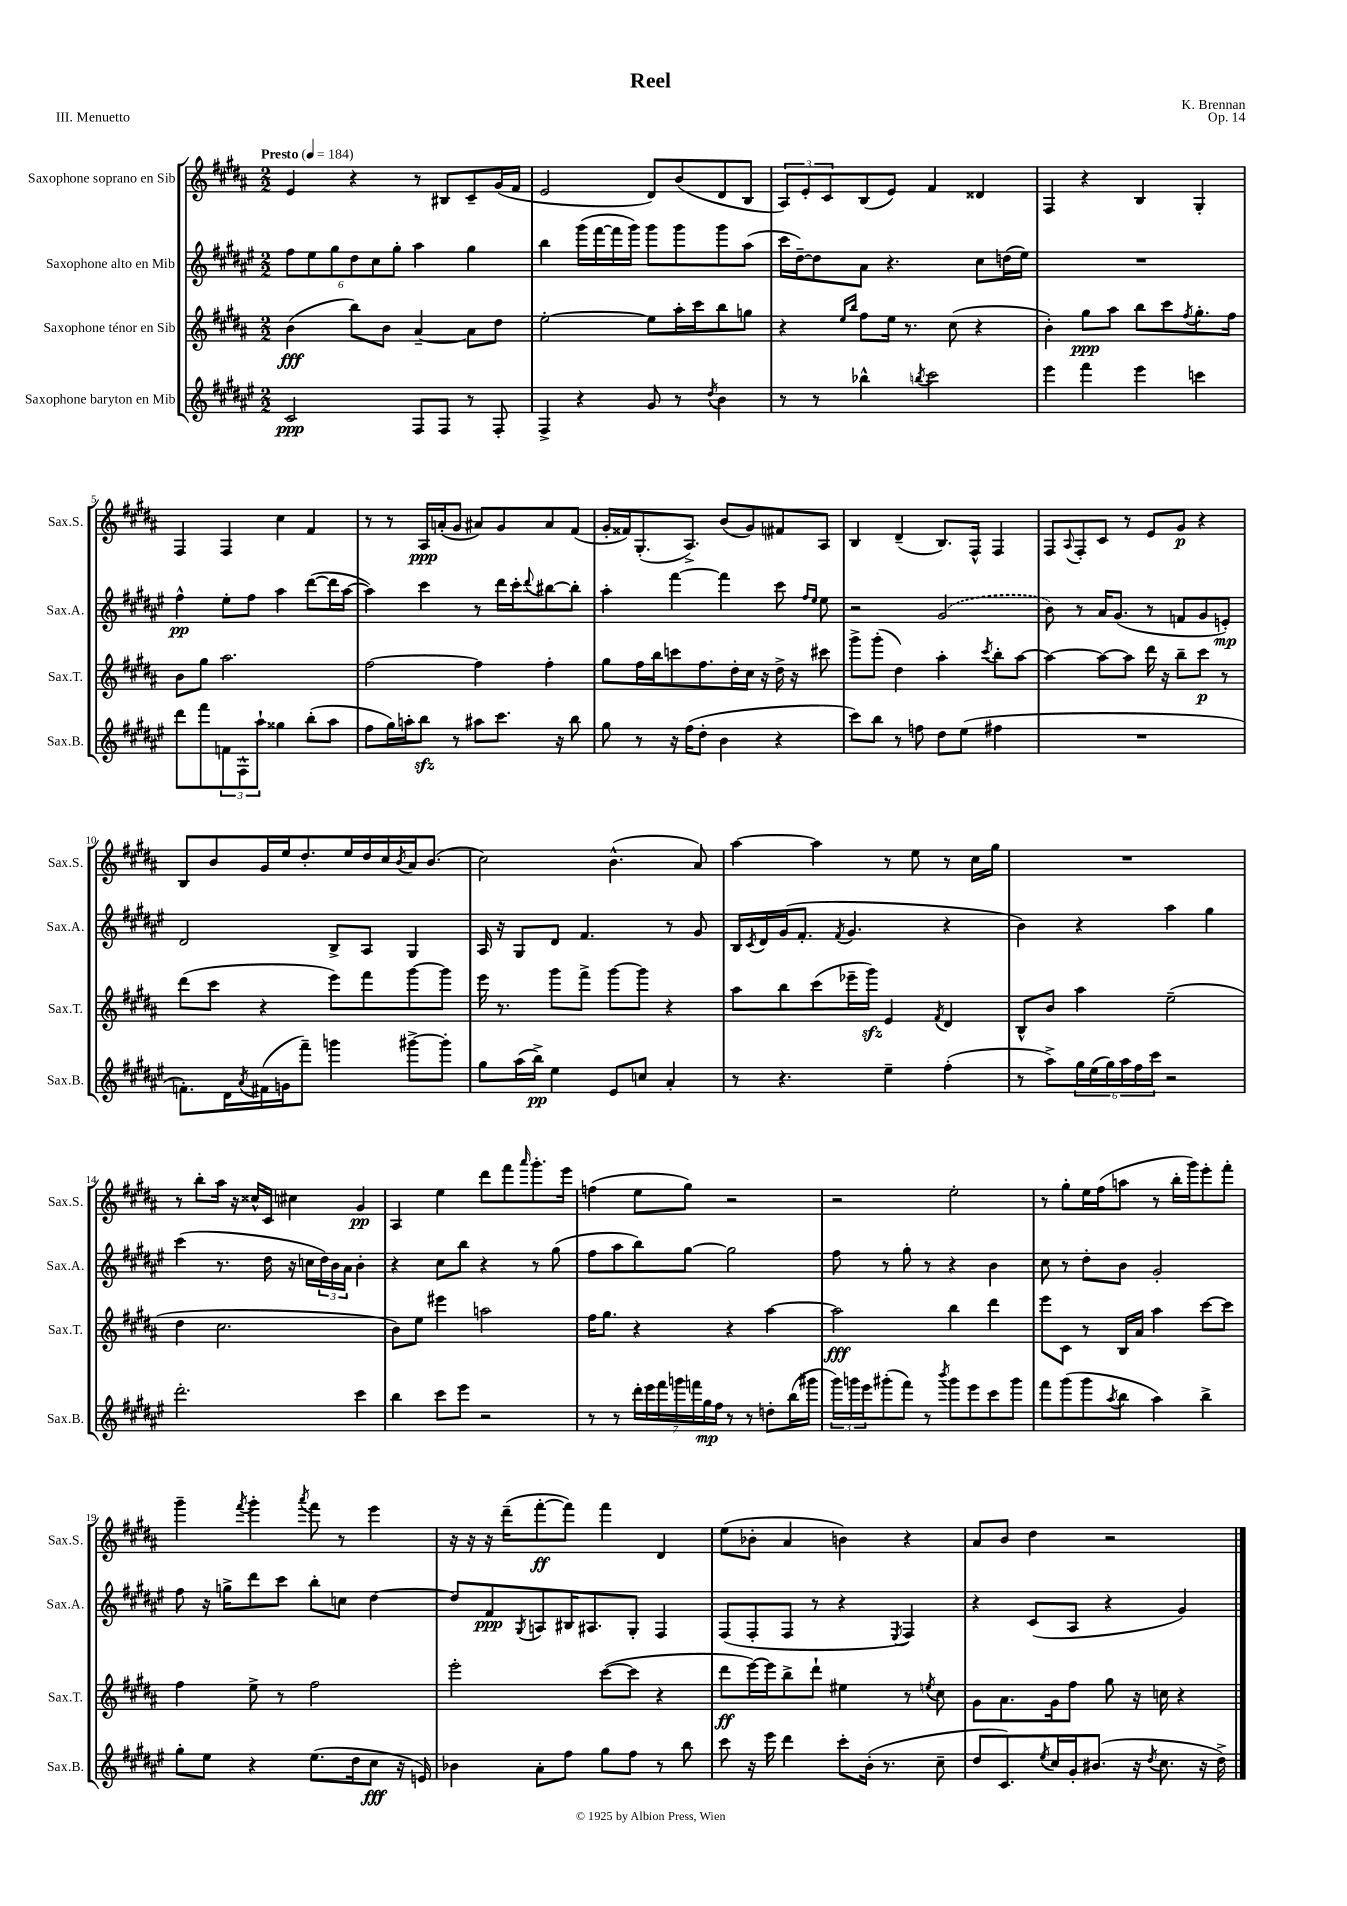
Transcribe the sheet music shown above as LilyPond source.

\header { title = "Reel" composer = "K. Brennan" opus = "Op. 14" piece = "III. Menuetto" }
<<
\new StaffGroup <<
\new Staff = "s0" \with { instrumentName = "Saxophone soprano en Sib" shortInstrumentName = "Sax.S." } {
    \clef treble \key b \major \numericTimeSignature \time 2/2 \tempo "Presto" 4 = 184
    e'4 r4 r8 bis8 cis'8-- gis'16( fis'16 |
    e'2 dis'8) b'8( dis'8 b8 |
    \tuplet 3/2 { ais8) e'8-. cis'8 } b8( e'8) fis'4 disis'4 |
    fis4 r4 b4 gis4-. |
    fis4 fis4 cis''4 fis'4 |
    r8 r8 ais16\ppp a'16-.( gis'8 ais'8) gis'8 ais'8 fis'8( |
    gis'16-. fisis'16) gis8.-.( ais8.->) b'8( gis'8) fis'8 ais8 |
    b4 dis'4--( b8.) fis16-^ fis4 |
    fis8 \appoggiatura { ais8 } fis8-. cis'8 r8 e'8 gis'8\p r4 |
    b8 b'8 gis'16 e''16 dis''8.-. e''16 dis''16 cis''16 \acciaccatura { b'8 } ais'16 b'8.( |
    cis''2) b'4.-^( ais'8) |
    ais''4~ ais''4 r8 e''8 r8 cis''16 gis''16 |
    R1 |
    r8 b''8-. ais''16 r16 cisis''16-^ cis'16 cis''4 gis'4\pp |
    ais4 e''4 dis'''8 fis'''8 \grace { ais'''16 } gis'''8.-. e'''16 |
    f''4( e''8 gis''8) r2 |
    r2 e''2-. |
    r8 gis''8-. e''16 fis''16( a''8 r8 b''16-. gis'''16) e'''8-. fis'''8-. |
    gis'''4-- \acciaccatura { fis'''8 } gis'''4-. \acciaccatura { ais'''8 } fis'''8 r8 e'''4 |
    r16 r16 r16 dis'''16--( fis'''8~-.\ff fis'''8) fis'''4 dis'4 |
    e''8( bes'8-. ais'4 b'4) r4 |
    ais'8 b'8 dis''4 r2 \bar "|." |
}
\new Staff = "s1" \with { instrumentName = "Saxophone alto en Mib" shortInstrumentName = "Sax.A." } {
    \clef treble \key fis \major \numericTimeSignature \time 2/2
    \tuplet 6/4 { fis''8 eis''8 gis''8 dis''8 cis''8 gis''8-. } ais''4 gis''4 |
    b''4 gis'''16( fis'''16~ fis'''16 gis'''16) gis'''8 gis'''8 gis'''8 ais''8( |
    cis'''16 dis''16~--) dis''8 ais'8 r4. cis''8 d''16( eis''16) |
    R1 |
    fis''4-^\pp eis''8-. fis''8 ais''4 dis'''8~( dis'''16 ais''16~ |
    ais''4) cis'''4 r8 dis'''16 cis'''16-. \appoggiatura { dis'''8 } bis''8~ bis''8-. |
    ais''4-. fis'''4~ fis'''4 cis'''8 \grace { fis''16 eis''16 } eis''8 |
    r2 \once \slurDashed gis'2( |
    b'8) r8 ais'16 gis'8.( r8 f'8 gis'8 e'8-.\mp) |
    dis'2 b8-> ais8 gis4 |
    ais16 r16 gis8 dis'8 fis'4. r8 gis'8 |
    b16 \acciaccatura { cis'8 } dis'16 gis'16( fis'8.-. \acciaccatura { fis'8 } gis'4. r4 |
    b'4) r4 ais''4 gis''4 |
    cis'''4( r8. dis''16 r16 c''16 \tuplet 3/2 { dis''16) b'16 ais'16 } b'4-. |
    r4 cis''8 b''8 r4 r8 gis''8( |
    fis''8 ais''8 b''8) gis''8~ gis''2 |
    fis''8 r8 gis''8-. r8 r4 b'4 |
    cis''8 r8 dis''8-. b'8 gis'2-. |
    fis''8 r16 g''16-> dis'''8 cis'''8 b''8-. c''8 dis''4~ |
    dis''8 fis'8\ppp \acciaccatura { gis8 } a8 bis16 ais8. gis8-. fis4 |
    fis8( fis8-. fis8 r8 r4 \acciaccatura { eis8 } fis4) |
    r4 cis'8( ais8 r4 gis'4) \bar "|." |
}
\new Staff = "s2" \with { instrumentName = "Saxophone ténor en Sib" shortInstrumentName = "Sax.T." } {
    \clef treble \key b \major \numericTimeSignature \time 2/2
    b'4\fff( b''8) b'8 ais'4~-- ais'8 dis''8 |
    e''2~-. e''8 ais''16-. cis'''16 b''8 g''8 |
    r4 \grace { e''16 b''16 } fis''8 e''16 r8. cis''8( r4 |
    b'4-.) gis''8\ppp ais''8 b''8 cis'''8 \acciaccatura { fis''8 } gis''8.-. fis''16 |
    b'8 gis''8 ais''2. |
    fis''2~ fis''4 fis''4-. |
    gis''8 fis''16 b''16 c'''8 fis''8. dis''16-. cis''16 r16 dis''16-> r16 cis'''8 |
    gis'''8-> gis'''8-.( dis''4) ais''4-. \acciaccatura { cis'''8 } b''8-. ais''8~ |
    ais''4~ ais''8~ ais''8 dis'''16 r16 b''8-- cis'''8\p r8 |
    dis'''8( cis'''8 r4 e'''8) fis'''8 gis'''8~ gis'''8 |
    e'''16 r8. gis'''8 fis'''8-> gis'''8~ gis'''8 r4 |
    ais''8 b''8 cis'''8( ees'''16-- gis'''16\sfz) e'4 \acciaccatura { fis'8 } dis'4 |
    b8-^ b'8 ais''4 e''2--( |
    dis''4 cis''2. |
    b'8) e''8 eis'''4 a''2 |
    fis''16 gis''8. r4 r4 ais''4~ |
    ais''2\fff b''4 dis'''4 |
    e'''8 cis'8 r8 b16 ais'16 ais''4 cis'''8~ cis'''8 |
    fis''4 e''8-> r8 fis''2 |
    e'''2-. cis'''8~( cis'''8 r4 |
    dis'''8\ff e'''16~) e'''16 b''8-> dis'''8-! eis''4 r8 \acciaccatura { e''8 } cis''8 |
    gis'8 ais'8. gis'16 fis''8 gis''8 r16 c''16 r4 \bar "|." |
}
\new Staff = "s3" \with { instrumentName = "Saxophone baryton en Mib" shortInstrumentName = "Sax.B." } {
    \clef treble \key fis \major \numericTimeSignature \time 2/2
    cis'2\ppp fis8 fis8 r8 fis8-. |
    fis4-> r4 gis'8 r8 \acciaccatura { dis''8 } b'4 |
    r8 r8 bes''4-^ \acciaccatura { b''8 } cis'''2 |
    eis'''4 fis'''4 eis'''4 c'''4 |
    dis'''8 fis'''8 \tuplet 3/2 { f'8 fis8-^ ais''8-! } gisis''4 b''8-.( ais''8 |
    fis''8 gis''16) a''16-. b''8\sfz r8 ais''8 cis'''8. r16 b''8 |
    gis''8 r8 r16 fis''16( dis''8-. b'4 r4 |
    cis'''8) b''8 r8 f''8 dis''8 eis''8( fis''4 |
    R1 |
    f'8.-.) dis'16 \acciaccatura { ais'8 } fis'16( g'16 fis'''8--) g'''4 gis'''8~-> gis'''8-. |
    gis''8 ais''16( b''16->\pp) eis''4 eis'8 c''8 ais'4-. |
    r8 r4. eis''4-- fis''4-.( |
    r8 ais''8->) \tuplet 6/4 { gis''16 eis''16( gis''16) ais''16 fis''16 cis'''16 } r2 |
    dis'''2.-. cis'''4 |
    b''4 cis'''8 eis'''8 r2 |
    r8 r8 \tuplet 7/4 { dis'''16-. eis'''16 fis'''16 g'''16 f'''16 gis''16\mp fis''16 } r8 r8 d''8-. b''16( gis'''16 |
    \tuplet 3/2 { gis'''16) g'''16 eis'''16 } gis'''8-.( fis'''8) r8 \acciaccatura { b'''8 } gis'''8 eis'''8 cis'''8 gis'''8 |
    fis'''8 gis'''8( gis'''8 \acciaccatura { ais''8 } b''8 ais''4) b''4-> |
    gis''8-. eis''8 r4 eis''8.( dis''16 cis''8\fff r16 e'16) |
    bes'4 ais'8-. fis''8 gis''8 fis''8 r8 b''8 |
    cis'''8 r16 eis'''16 dis'''4 cis'''8-. b'16-.( r8. cis''8-- |
    dis''8 cis'8.) \acciaccatura { eis''8 } cis''16 gis'16-. bis'8.( r16 \acciaccatura { dis''8 } cis''8. r16 dis''16->) \bar "|." |
}
>>
>>
